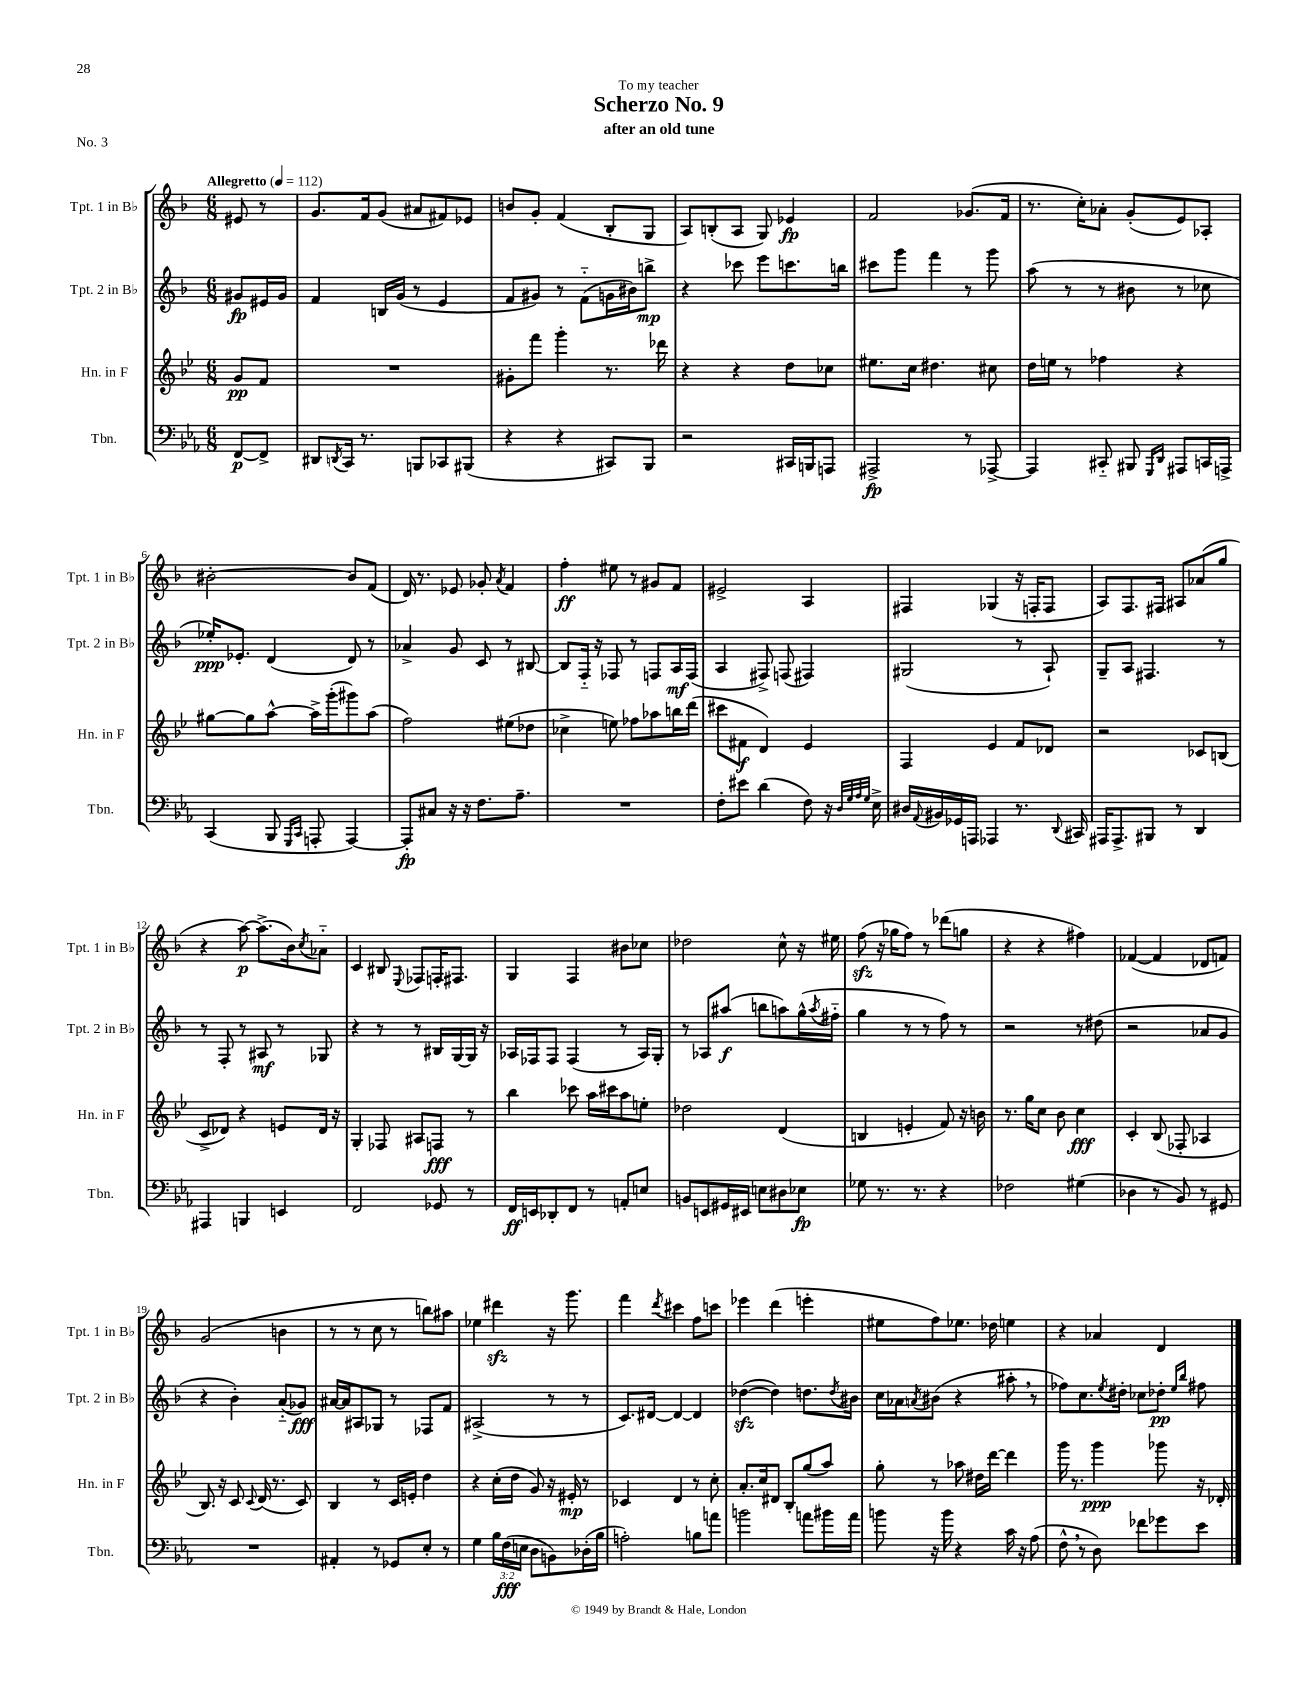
\header { title = "Scherzo No. 9" subtitle = "after an old tune" dedication = "To my teacher" piece = "No. 3" }
<<
\new StaffGroup <<
\new Staff = "s0" \with { instrumentName = "Tpt. 1 in Bb" shortInstrumentName = "Tpt. 1 in Bb" } {
    \clef treble \key f \major \numericTimeSignature \time 6/8 \partial 4 \tempo "Allegretto" 4 = 112
    eis'8 r8 |
    g'8. f'16 g'8( ais'8 fis'8) ees'8 |
    b'8 g'8-. f'4( bes8-. g8 |
    a8) b8-.( a8 g8) ees'4\fp |
    f'2 ges'8.( f'16 |
    r8. c''16-.) aes'8-. g'8-.( e'8) aes8-. |
    bis'2~-. bis'8 f'8( |
    d'16) r8. ees'8 ges'8-. \acciaccatura { a'8 } f'4 |
    f''4-.\ff eis''8 r8 gis'8 f'8 |
    eis'2-> a4 |
    fis4 ges4( r16 f16-. f8 |
    a8) f8. fis16 ais8 aes'8( g''8 |
    r4 a''8~\p) a''8.->( bes'16) \acciaccatura { c''8 } aes'8-_ |
    c'4 bis8 \appoggiatura { e8 } fes8 f16-. fis8. |
    g4 f4 bis'8 ces''8 |
    des''2 c''8-^ r16 eis''16 |
    f''8\sfz( r16 ges''16 f''8) r8 des'''8( g''8 |
    r4 r4 fis''4) |
    fes'4~( fes'4 des'8 f'8) |
    g'2( b'4 |
    r8 r8 c''8 r8 b''8) ais''8 |
    ees''4 dis'''4\sfz r16 g'''8. |
    f'''4 \acciaccatura { d'''8 } cis'''4 f''8 c'''8 |
    ees'''4 d'''4( e'''4-. |
    eis''8 f''8) ees''8. des''16 e''4 |
    r4 aes'4 d'4 \bar "|." |
}
\new Staff = "s1" \with { instrumentName = "Tpt. 2 in Bb" shortInstrumentName = "Tpt. 2 in Bb" } {
    \clef treble \key f \major \numericTimeSignature \time 6/8 \partial 4
    gis'8\fp eis'16 gis'16 |
    f'4 b16 g'16( r8 e'4 |
    f'8 gis'8) r8 f'8-_( g'16 bis'16) b''8->\mp |
    r4 ces'''8 e'''8 c'''8. b''16 |
    cis'''8 g'''8 f'''4 r8 g'''8 |
    a''8( r8 r8 bis'8 r8 ces''8 |
    ees''16-.\ppp) ees'8.-. d'4( d'8) r8 |
    aes'4-> g'8 c'8 r8 bis8~ |
    bis8 f16-_ r16 fes8 r8 f8 a16\mf f16( |
    a4 fis8->) f8( fis4) |
    gis2( r8 a8-!) |
    g8-- a8 fis4. r8 |
    r8 f8-. r8 ais8\mf r8 ges8 |
    r4 r8 r8 bis16 g16~ g16 r16 |
    aes16 fes16 fes8 fes4( r8 aes16) g16-. |
    r8 aes8 ais''8\f( b''8 a''8) g''16-^( \acciaccatura { a''8 } fis''16-_ |
    g''4 r8 r8 f''8) r8 |
    r2 r8 dis''8( |
    r2 aes'8 g'8 |
    r4 bes'4-.) a'8-_( ges'8\fff) |
    ais'16~ ais'16 ais8 ges8 r8 fes8 f'8 |
    ais2->( r8 r8 |
    c'8.) dis'16~ dis'4~ dis'4 |
    des''4~\sfz( des''4) d''8. \acciaccatura { d''8 } bis'16 |
    c''16 aes'16 \acciaccatura { a'8 } bis'8( r4 ais''8-. \breathe r8 |
    fes''8) c''8. \acciaccatura { e''8 } dis''16-. ces''8 des''8-.\pp \grace { e''16 bes''16 } fis''8 \bar "|." |
}
\new Staff = "s2" \with { instrumentName = "Hn. in F" shortInstrumentName = "Hn. in F" } {
    \clef treble \key bes \major \numericTimeSignature \time 6/8 \partial 4
    g'8\pp f'8 |
    R2. |
    gis'8-. f'''8 g'''4-. r8. des'''16 |
    r4 r4 d''8 ces''8 |
    eis''8. c''16 dis''4. cis''8 |
    d''16 e''16 r8 fes''4 r4 |
    gis''8~ gis''8 a''8~-^ a''16-> g'''16-.( gis'''8) a''8( |
    f''2) eis''8( des''8 |
    ces''4-> e''8) fes''8 aes''8 b''16 d'''16( |
    cis'''8 fis'8\f d'4) ees'4 |
    f4 ees'4 f'8 des'8 |
    r2 ces'8 b8( |
    c'8-> des'8) r4 e'8 des'16 r16 |
    g4-. fes8 ais8 f8\fff r8 |
    bes''4 ces'''8 a''16 cis'''16 a''8 e''8-. |
    des''2 d'4( |
    b4 e'4-. f'8) r16 b'16 |
    r8. g''16 c''8 bes'8 c''4\fff |
    c'4-. bes8( fes8-. aes4 |
    bes8.) r16 c'8 \appoggiatura { c'8 } d'16( r8. c'8) |
    bes4 r8 c'16 e'16-. d''4 |
    r4 c''16-.( d''16 g'8) r16 eis'16-.\mp r8 |
    ces'4 d'4 r8 c''8-. |
    a'8.-. c''16 dis'8 bes8-. g''8( a''8) |
    g''8-. r8 aes''8 dis''16 d'''16~ d'''4 |
    g'''16 r8. g'''4\ppp ges'''8 r16 des'16-. \bar "|." |
}
\new Staff = "s3" \with { instrumentName = "Tbn." shortInstrumentName = "Tbn." } {
    \clef bass \key ees \major \numericTimeSignature \time 6/8 \override Staff.TupletNumber.text = #tuplet-number::calc-fraction-text \partial 4
    f,8~\p f,8-> |
    dis,8 \acciaccatura { d,8 } c,16 r8. b,,8 ces,8 bis,,8( |
    r4 r4 cis,8) bes,,8 |
    r2 cis,16 b,,16 a,,8 |
    ais,,2->\fp r8 aes,,8~-> |
    aes,,4 cis,8-_ bis,,8 \grace { g,,16 d,16 } ais,,8 c,16 a,,16-> |
    c,4( bes,,8 \grace { g,,16 c,16 } a,,8-. a,,4~) |
    a,,8-.\fp cis8 r16 r16 f8. aes8.-- |
    R2. |
    f8-. eis'8 d'4( f8) r16 \grace { d32 g32 aes32 g32 } ees16-> |
    dis16 \appoggiatura { aes,8 } bis,16 ges,16 a,,16 aes,,4 r8. \appoggiatura { d,8 } cis,16 |
    ais,,16 ais,,8.-> bis,,8 r8 d,4 |
    ais,,4 b,,4 e,4 |
    f,2 ges,8 r8 |
    f,16\ff e,16 des,8-. f,8 r8 a,8-. e8 |
    b,8 e,8 gis,16 eis,16 e8 dis8 ees8\fp |
    ges8 r8. r8. r4 |
    fes2 gis4( |
    des4 r8 bes,8) r8 gis,8 |
    R2. |
    ais,4-. r8 ges,8 ees8-. r8 |
    g4 \tuplet 3/2 { bes16 f16\fff( e16 } d8 b,8) des16-.( bes16 |
    a2-.) b8 a'8 |
    b'2 a'8 bis'16 a'16 |
    b'8 r16 b'16 r4 c'16 r16 aes8( |
    f8-^ \breathe r8 d8) fes'8 ges'8 ees'8 \bar "|." |
}
>>
>>
